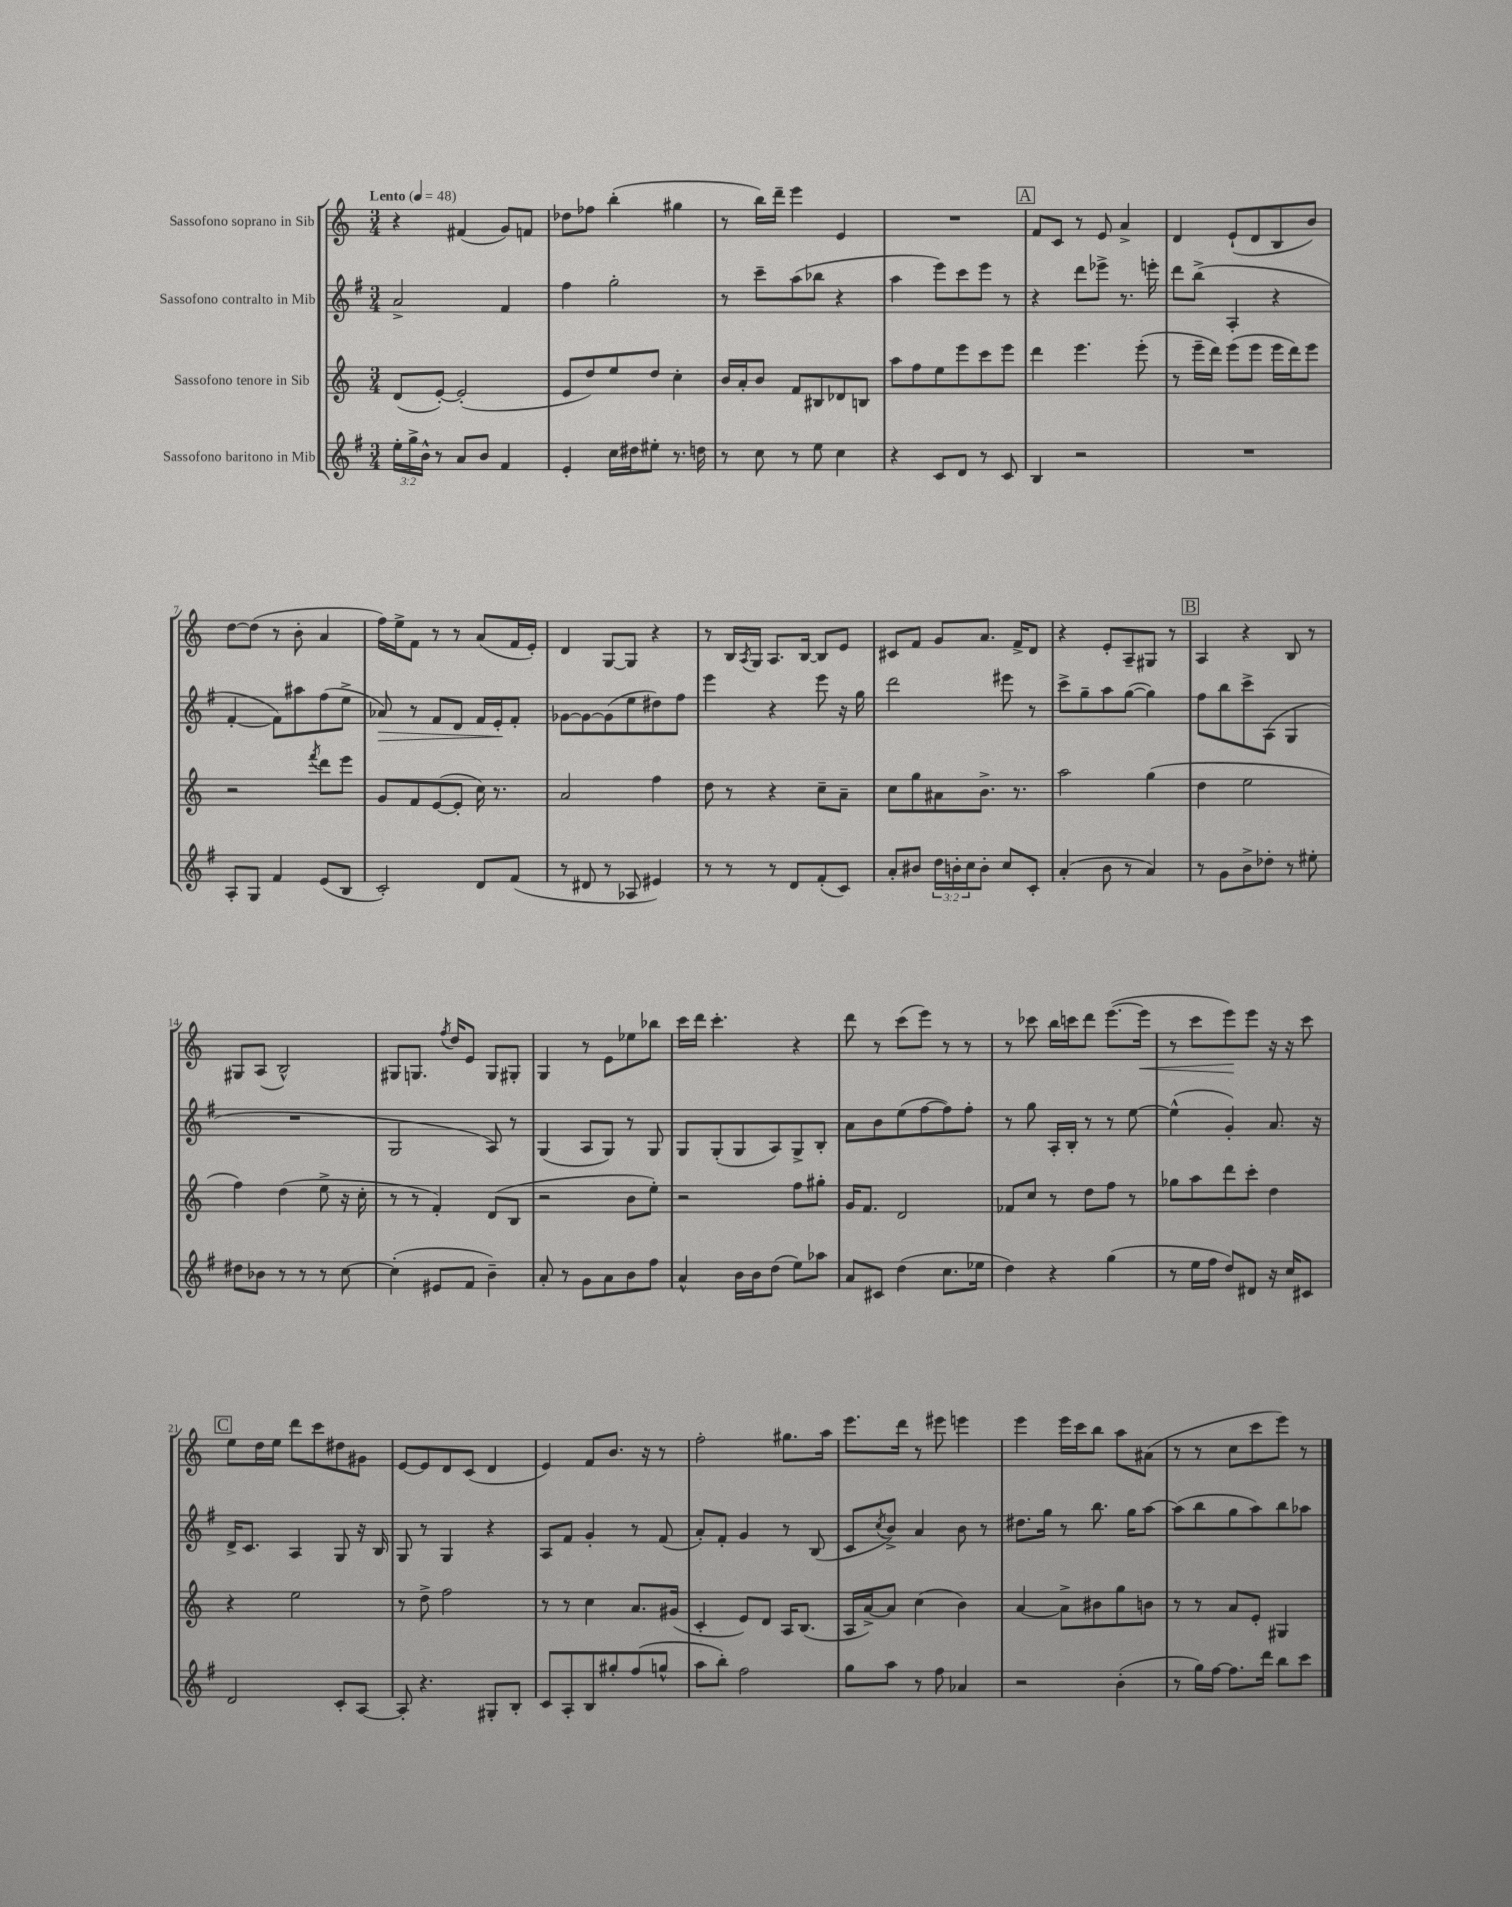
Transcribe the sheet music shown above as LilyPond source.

<<
\new StaffGroup <<
\new Staff = "s0" \with { instrumentName = "Sassofono soprano in Sib" } {
    \clef treble \key c \major \numericTimeSignature \time 3/4 \tempo "Lento" 4 = 48
    r4 fis'4( g'8) f'8 |
    des''8 fes''8 b''4-.( gis''4 |
    r8 b''16) d'''16-- e'''4 e'4 |
    R2. |
    \mark \markup { \box "A" } f'8 c'8 r8 e'8 a'4-> |
    d'4 e'8-!( d'8 b8 b'8) |
    d''8~ d''8( r8 b'8-. a'4 |
    f''16) e''16-> f'8 r8 r8 a'8( f'16 e'16-.) |
    d'4 g8~ g8 r4 |
    r8 b16 \acciaccatura { a8 } g16 a8. b16~ b8 e'8 |
    cis'8 f'8 g'8 a'8. f'16-> d'8 |
    r4 e'8-. a8-- gis8 r8 |
    \mark \markup { \box "B" } a4 r4 b8 r8 |
    gis8 a8( b2-^) |
    gis8 g8. \acciaccatura { f''8 } d''16 e'8 g8 gis8-. |
    g4 r8 e'8 ees''8 bes''8 |
    c'''16 d'''16 c'''4.-. r4 |
    d'''8 r8 c'''8( e'''8) r8 r8 |
    r8 ces'''8 b''16 c'''16 d'''8 e'''8.~( e'''16\< |
    r8 c'''8 e'''8\!) e'''8 r16 r16 c'''8 |
    \mark \markup { \box "C" } e''8 d''16 e''16 d'''8 c'''8 dis''8 gis'8 |
    e'8~ e'8 d'8 c'8( d'4 |
    e'4) f'8 b'8. r16 r8 |
    f''2-. gis''8. a''16 |
    e'''8. d'''16 r8 eis'''8 e'''4 |
    e'''4 e'''16 c'''16 b''8 a''8 ais'8( |
    r8 r8 c''8 c'''8 e'''8) r8 \bar "|." |
}
\new Staff = "s1" \with { instrumentName = "Sassofono contralto in Mib" } {
    \clef treble \key g \major \numericTimeSignature \time 3/4
    a'2-> fis'4 |
    fis''4 g''2-. |
    r8 c'''8-- a''8( bes''8 r4 |
    a''4 e'''8) c'''8 e'''8 r8 |
    \mark \markup { \box "A" } r4 d'''8 ees'''8-> r8. e'''16-. |
    d'''8 b''8->( a4-. r4 |
    fis'4~-. fis'8) ais''8 fis''8( e''8-> |
    aes'8\>) r8 fis'8 d'8 fis'16 e'16-.\! fis'8-. |
    ges'8~ ges'8~ ges'8( e''8 dis''8) fis''8 |
    e'''4 r4 e'''8 r16 g''16 |
    d'''2 eis'''8 r8 |
    c'''8-> g''8-- a''8 g''8~( g''4) |
    \mark \markup { \box "B" } fis''8 b''8 c'''8-> a8( g4 |
    R2. |
    g2 a8) r8 |
    g4( a8 g8) r8 g8 |
    g8 g8-.( g8 a8) g8-> b8-. |
    a'8 b'8 e''8( fis''8~ fis''8) fis''8-. |
    r8 g''8 a16-. b16-. r8 r8 e''8~ |
    e''4-^( g'4-.) a'8. r16 |
    \mark \markup { \box "C" } d'16-> c'8. a4 g8 r16 b16 |
    g8 r8 g4 r4 |
    a8 fis'8 g'4-. r8 fis'8( |
    a'8-.) fis'8-. g'4 r8 b8( |
    c'8 \acciaccatura { c''8 } b'8->) a'4 b'8 r8 |
    dis''8. g''16 r8 b''8. g''16 a''8~ |
    a''8( b''8 g''8 a''8) b''8 aes''8 \bar "|." |
}
\new Staff = "s2" \with { instrumentName = "Sassofono tenore in Sib" } {
    \clef treble \key c \major \numericTimeSignature \time 3/4
    d'8( e'8~-.) e'2-.( |
    e'8 d''8) e''8 d''8 c''4-. |
    b'16 a'16-. b'8 f'8 bis8 des'8 b8 |
    a''8 f''8 e''8 e'''8 c'''8 e'''8 |
    \mark \markup { \box "A" } d'''4 e'''4. e'''8-.( |
    r8 e'''16-- d'''16) e'''8( e'''8 e'''16 d'''16) e'''8 |
    r2 \acciaccatura { f'''8 } d'''8 e'''8 |
    g'8 f'8 e'8~( e'8-. c''16) r8. |
    a'2 f''4 |
    d''8 r8 r4 c''8-- a'8-- |
    c''8 g''8 ais'8 b'8.-> r8. |
    a''2 g''4( |
    \mark \markup { \box "B" } d''4 e''2 |
    f''4) d''4( e''8-> r16 c''16-. |
    r8 r8 f'4-.) d'8( b8 |
    r2 b'8 e''8-.) |
    r2 f''8 gis''8-. |
    g'16 f'8. d'2 |
    fes'8 c''8 r8 d''8 f''8 r8 |
    ges''8 a''8 d'''8 c'''8-. d''4 |
    \mark \markup { \box "C" } r4 e''2 |
    r8 d''8-> f''2 |
    r8 r8 c''4 a'8. gis'16( |
    c'4-. e'8) d'8 a16 b8.( |
    a16 a'16~->) a'8 c''4( b'4) |
    a'4~ a'8-> bis'8 g''8 b'8 |
    r8 r8 a'8 e'8-. gis4 \bar "|." |
}
\new Staff = "s3" \with { instrumentName = "Sassofono baritono in Mib" } {
    \clef treble \key g \major \numericTimeSignature \time 3/4 \override Staff.TupletNumber.text = #tuplet-number::calc-fraction-text
    \tuplet 3/2 { e''16-. g''16-> b'16-^ } r8 a'8 b'8 fis'4 |
    e'4-. c''16 dis''16 eis''8-. r8. d''16 |
    r8 c''8 r8 e''8 c''4 |
    r4 c'8 d'8 r8 c'8 |
    \mark \markup { \box "A" } b4 r2 |
    R2. |
    a8-. g8 fis'4 e'8( b8 |
    c'2-.) d'8 fis'8( |
    r8 dis'8 r8 aes8 eis'4) |
    r8 r8 r8 d'8 fis'8-.( c'8) |
    a'8-. bis'8 \tuplet 3/2 { d''16 b'16-. c''16 } b'8-. c''8 c'8-. |
    a'4-.( b'8 r8 a'4) |
    \mark \markup { \box "B" } r8 g'8 b'8-> des''8-. r8 eis''8-. |
    dis''8 bes'8 r8 r8 r8 c''8~ |
    c''4-.( eis'8 fis'8 b'4--) |
    a'8-. r8 g'8 a'8 b'8 fis''8 |
    a'4-^ b'16 b'16 d''8( e''8) aes''8 |
    a'8 cis'8 d''4( c''8. ees''16 |
    d''4) r4 g''4( |
    r8 e''16 fis''16 d''8) dis'8 r16 c''16 cis'8 |
    \mark \markup { \box "C" } d'2 c'8-. a8~ |
    a8-. r4. gis8-. b8-. |
    c'8 a8-. b8 gis''8-. fis''8( g''8-^ |
    a''8 b''8-.) fis''2 |
    g''8 a''8 r8 fis''8 aes'4 |
    r2 b'4-.( |
    r8 g''16) fis''16~ fis''8. d'''16 b''8 c'''8 \bar "|." |
}
>>
>>
